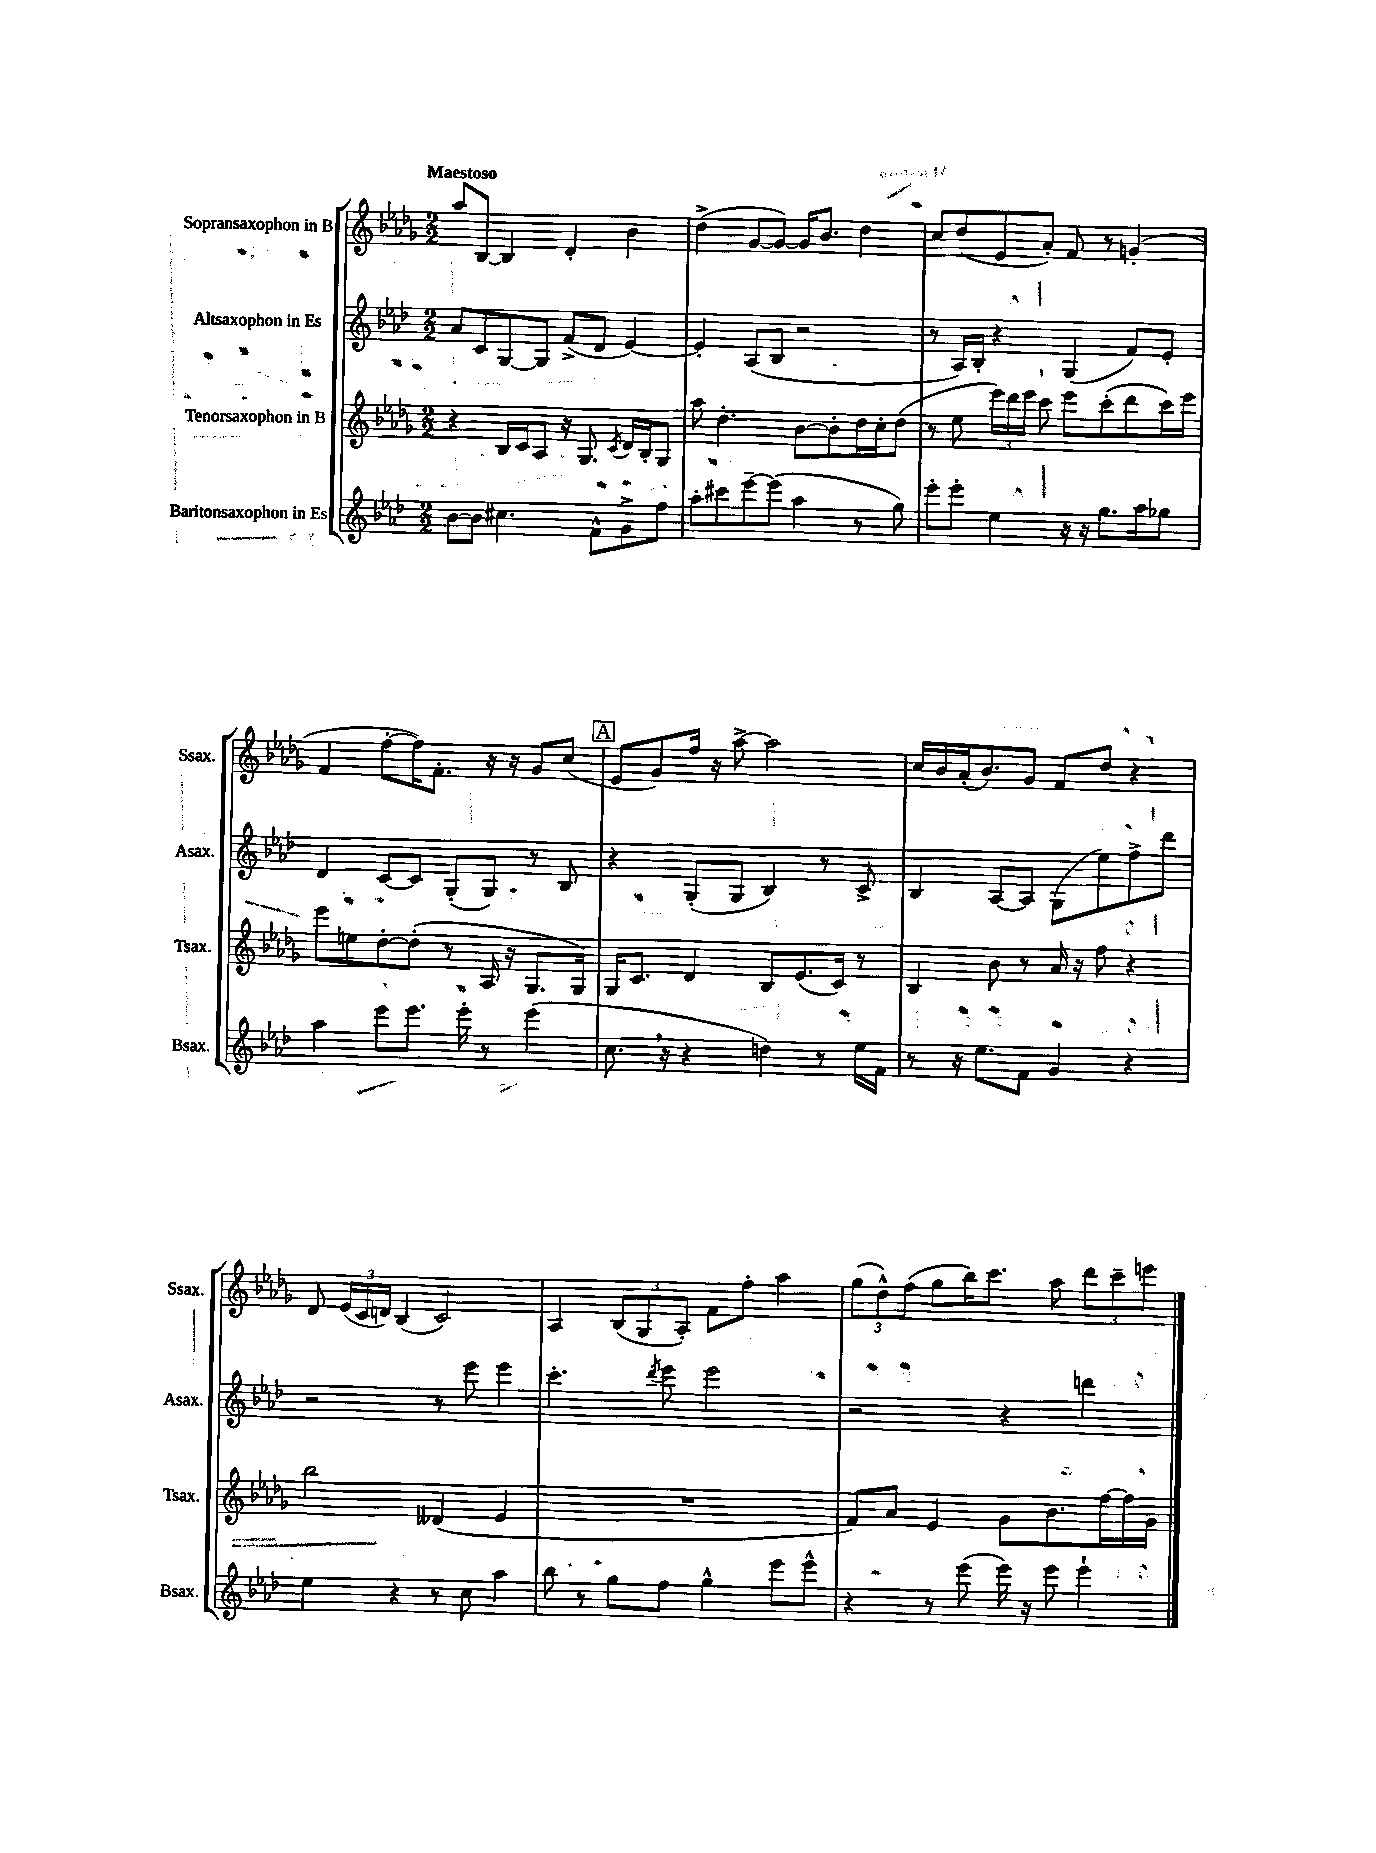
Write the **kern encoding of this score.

**kern	**kern	**kern	**kern
*staff4	*staff3	*staff2	*staff1
*clefG2	*clefG2	*clefG2	*clefG2
*k[b-e-a-d-]	*k[b-e-a-d-g-]	*k[b-e-a-d-]	*k[b-e-a-d-g-]
*M2/2	*M2/2	*M2/2	*M2/2
[8b-\L	4r	8a-/L	8aa-/L
8b-\]J	.	8c/	[8B-/J
4.cc#\	16B-/LL	[8G/	4B-/]
.	16c/J	.	.
.	8A-/J	8G/]J	.
.	16r	(8f^/L	4d-'/
.	8.G-/	.	.
8f^^\L	.	8d-/J	.
.	8qc/	.	.
8g^\	16d-/LL	[4e-/)	4b-\
.	16B-'/J	.	.
8ff\J	8G-/J	.	.
=	=	=	=
8aa-'\L	8aa-\	4e-'/]	(4dd-^\
8ccc#\	4.dd-'\	.	.
[8eee-~\	.	(8A-/L	[8g-/L
(8eee-\]J	.	8B-/J	8g-/_J)
4aa-\	[8b-\L	2r	16g-/]LK
.	.	.	8.b-/J
.	8b-'\]	.	.
8r	16dd-\L	.	4dd-\
.	16cc'\J	.	.
8gg\)	(8dd-\J	.	.
=	=	=	=
8eee-'\L	8r	8r	8cc/L
8eee-'\J	8ee-\	16A-/LL)	(8dd-/
.	.	16B-'/JJ	.
4ee-\	24eee-\LL)	4r	8e-/
.	24ddd-\	.	.
.	24eee-\JJ	.	.
.	8ccc\	.	8a-'/J)
16r	8eee-\L	(4G/	8f/
16r	.	.	.
8.gg\L	(8ccc'\	.	8r
.	8ddd-\	8f/L)	(4g'/
16aa-\k	.	.	.
8gg-\J	16ccc\L)	8e-'/J	.
.	16eee-\JJ	.	.
=	=	=	=
4aa-\	8eee-\L	4d-/	4f/
.	8ee\	.	.
8eee-\L	[8dd-'\	[8c/L	[8ff'\L
8.eee-\J	(8dd-'\]J	8c/]J	16ff\]K)
.	.	.	8.f'\J
.	8r	(8G'/L	.
16eee-'\	.	.	.
8r	16A-/	8G/J)	16r
.	16r	.	16r
(4eee-\	8.G-/L	8r	8g-/L
.	.	8B-/	(8cc/J
.	16G-/Jk)	.	.
=	=	=	=
8.cc\	16G-/LK	4r	8e-/L
.	8.c/J	.	.
.	.	.	8g-/)
16r	.	.	.
4r	4d-/	(8G'/L	16ff/Jk
.	.	.	16r
.	.	8G/J	[8aa-^\
4dd\)	8B-/L	4B-/)	2aa-\]
.	(8.e-/	.	.
8r	.	8r	.
.	16c/Jk)	.	.
16ee-\LL	8r	8c^/	.
16f\JJ	.	.	.
=	=	=	=
8r	4B-/	4B-/	16cc/LL
.	.	.	16b-/
16r	.	.	(16a-'/J
8.ee-\L	.	.	8.b-/)
.	8b-\	[8A-/L	.
8f\J	8r	8A-/]J	8g-/J
4g/	16a-/	(8G\L	8f/L
.	16r	.	.
.	8ff\	8ee-\)	8dd-/J
4r	4r	8ff^\	4r
.	.	8ddd-\J	.
=	=	=	=
4ee-\	2bb-\	2r	8d-/
.	.	.	(24e-/LL
.	.	.	24c/
.	.	.	24d/JJ)
4r	.	.	(4B-/
8r	(4d--/	8r	2c/)
8cc\	.	8eee-\	.
4aa-\	4e-/	4eee-\	.
=	=	=	=
8bb-\	1r	4.ccc'\	4A-/
8r	.	.	.
8gg\L	.	.	(12B-/L
.	.	.	12G-/
.	.	8qddd-/	.
8ff\J	.	8eee-\	.
.	.	.	12A-'/J)
4gg^^\	.	2eee-\	8f\L
.	.	.	8ff'\J
8eee-\L	.	.	4aa-\
8eee-^^\J	.	.	.
=	=	=	=
4r	8f/L)	2r	(12gg-\L
.	.	.	12dd-^^\)
.	8a-/J	.	.
.	.	.	(12ff\J
8r	4e-/	.	8gg-\L
(8eee-\	.	.	16bb-\K)
.	.	.	8.ccc\J
16eee-\)	8g-\L	4r	.
16r	.	.	.
8eee-\	8.b-\	.	8aa-\
4eee-`\	.	4ddd\	12ddd-\L
.	[16ff\L	.	.
.	.	.	12ccc~\
.	16ff\]	.	.
.	.	.	12eee\J
.	16g-\JJ	.	.
==	==	==	==
*-	*-	*-	*-
